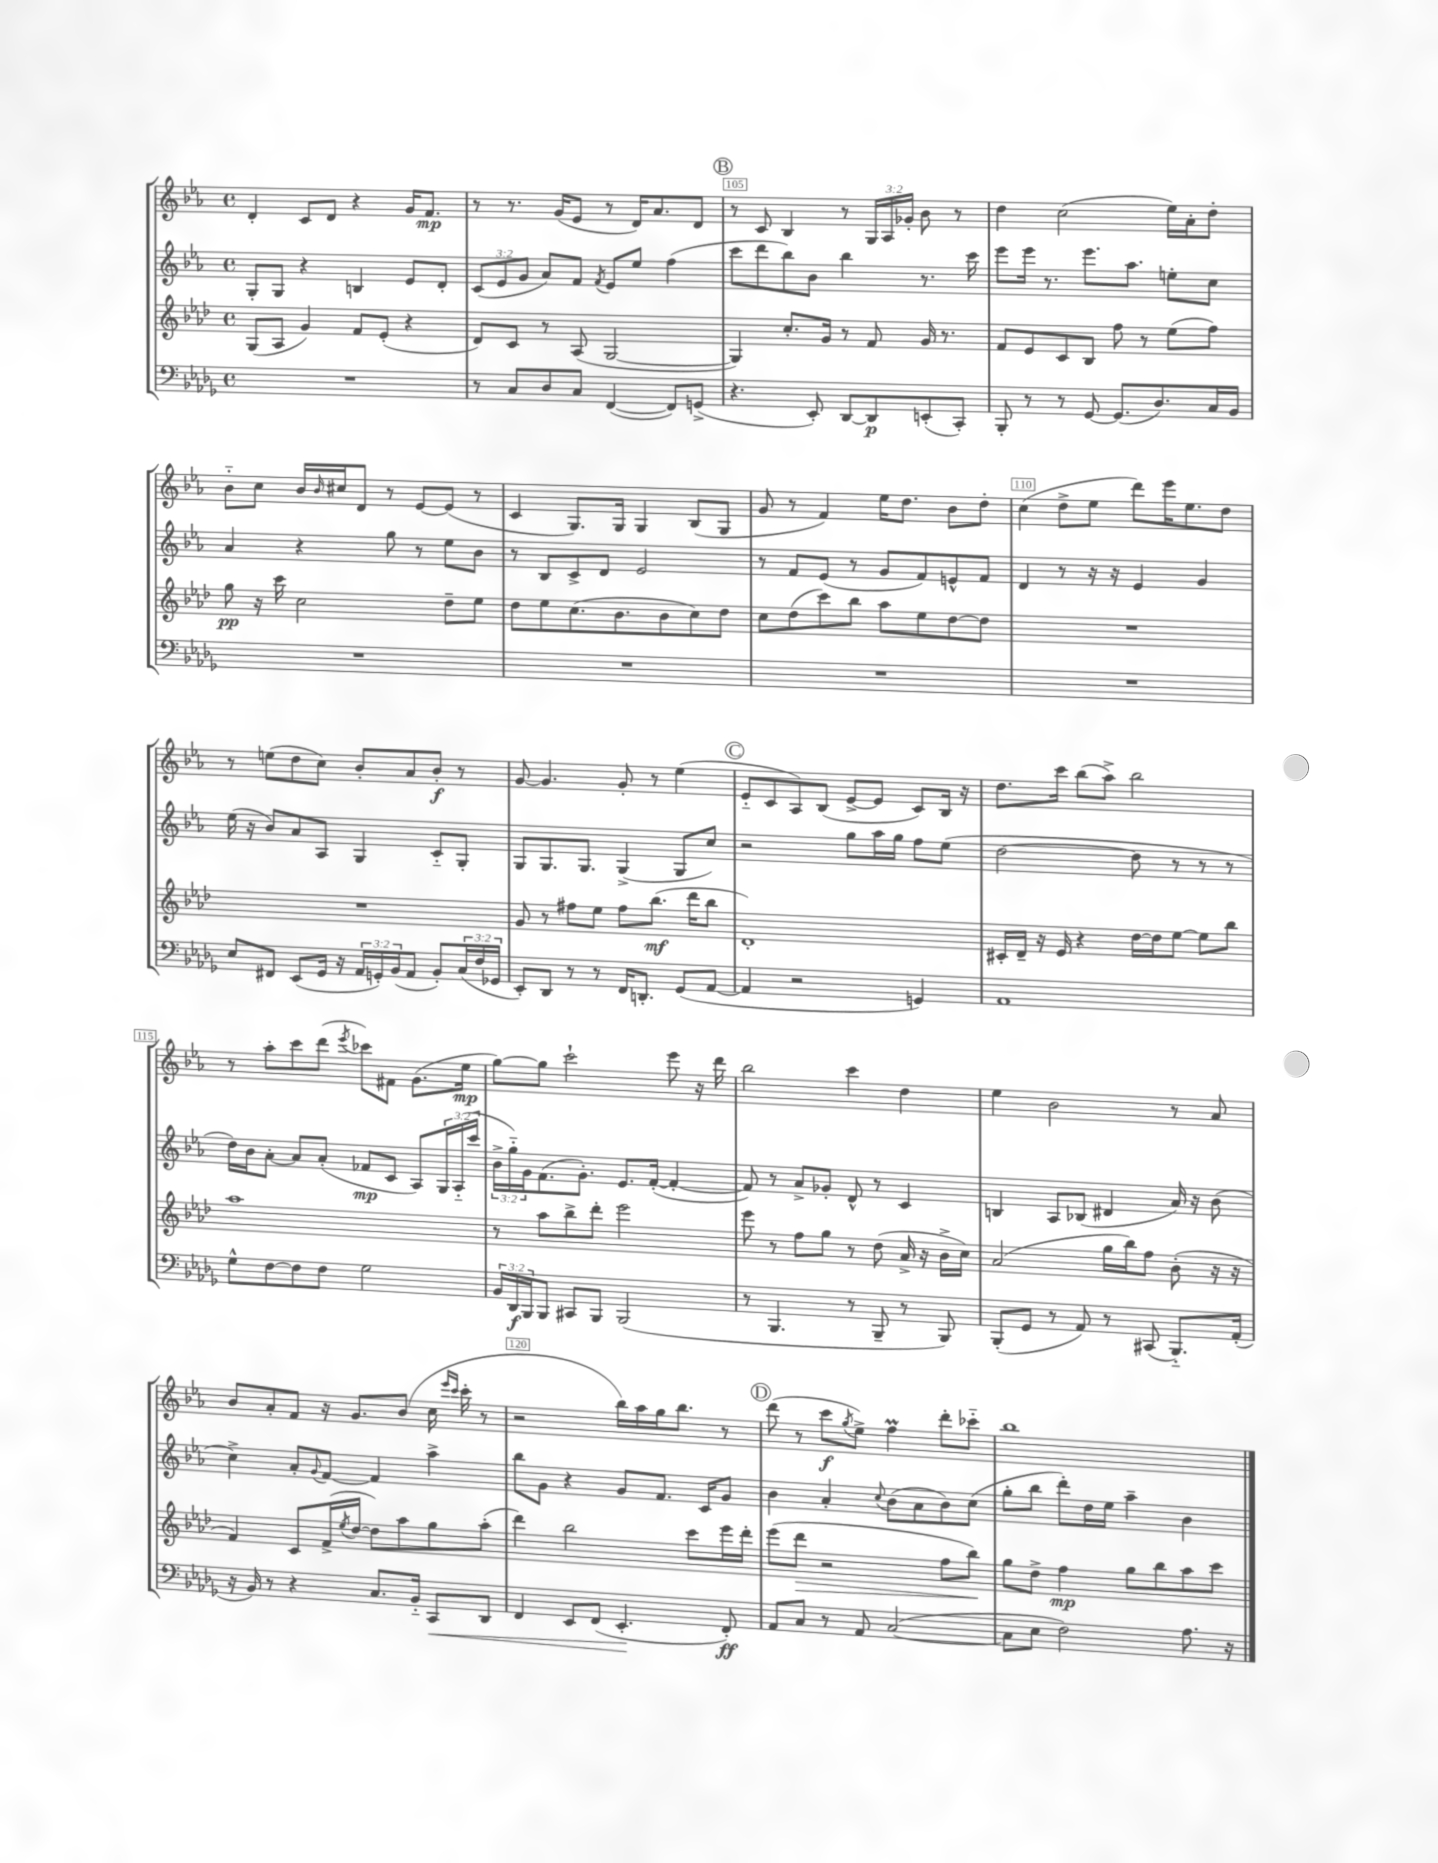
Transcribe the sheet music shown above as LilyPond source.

<<
\new StaffGroup <<
\new Staff = "s0" {
    \clef treble \key ees \major \defaultTimeSignature \time 4/4 \override Staff.TupletNumber.text = #tuplet-number::calc-fraction-text
    d'4-. c'8 d'8 r4 g'16 f'8.\mp |
    r8 r8. g'16( ees'8 r8 d'16) aes'8. d'8 |
    \mark \markup { \circle "B" } r8 c'8 bes4 r8 \tuplet 3/2 { g16 aes16 ges'16-. } bes'8 r8 |
    d''4 c''2( ees''16) aes'16-. d''8-. |
    bes'8-_ c''8 bes'16 \grace { bes'16 } cis''16 d'8 r8 ees'8~ ees'8( r8 |
    c'4 g8.) g16 g4 bes8( g8 |
    g'8 r8 f'4) ees''16 d''8. bes'8 d''8-. |
    c''4( d''8-> ees''8 d'''8) ees'''16 ees''8. d''8 |
    r8 e''8( d''8 c''8) bes'8-. aes'8 bes'8-.\f r8 |
    g'8~ g'4. g'8-. r8 ees''4( |
    \mark \markup { \circle "C" } ees'8-_ c'8 aes8) bes8( ees'8~-> ees'8 c'8) bes16 r16 |
    d''8. c'''16 bes''8( aes''8->) bes''2 |
    r8 aes''8-. c'''8 d'''8( \acciaccatura { ees'''8 } ces'''8) fis'8 g'8.( ees''16\mp |
    g''8~) g''8 c'''2-! ees'''8 r16 d'''16 |
    bes''2 c'''4 d''4 |
    ees''4 bes'2 r8 aes'8 |
    bes'8 aes'8-. f'8 r16 g'8. bes'8( c''16 \grace { ees'''16 c'''16 } c'''16-. r8 |
    r2 bes''16) aes''16 g''16 bes''8. r8 |
    \mark \markup { \circle "D" } d'''8( r8 c'''8\f \acciaccatura { g''8 } ees''8->) f''4\prall d'''8-. ces'''8-_ |
    bes''1 \bar "|." |
}
\new Staff = "s1" {
    \clef treble \key ees \major \defaultTimeSignature \time 4/4 \override Staff.TupletNumber.text = #tuplet-number::calc-fraction-text
    g8-. g8 r4 b4 ees'8 d'8-. |
    \tuplet 3/2 { c'8( ees'8 g'8 } aes'8) f'8 \acciaccatura { f'8 } ees'8 ees''8 f''4( |
    \mark \markup { \circle "B" } c'''8 d'''8 bes''8) bes'8 bes''4 r8. c'''16 |
    ees'''8 ees'''16 r8. ees'''8. aes''8. e''8-. c''8 |
    aes'4 r4 g''8 r8 ees''8 bes'8 |
    r8 bes8 c'8-> d'8 ees'2 |
    r8 f'8 ees'8( r8 g'8 f'8) e'8-^ f'8 |
    d'4 r8 r16 r16 ees'4 g'4 |
    ees''16( r16 bes'8) aes'8 aes8 g4 c'8-_ g8-. |
    g8 g8. g8. g4->( g8 c''8) |
    \mark \markup { \circle "C" } r2 g''8 aes''16 g''16 f''8 ees''8( |
    d''2~ d''8 r8 r8 r8 |
    d''16) bes'16 aes'8~-. aes'8 aes'8-.( fes'8\mp c'8 aes8) \tuplet 3/2 { g16 aes16-_( c'''16 } |
    \tuplet 3/2 { bes'16-> g''16-_) g'16 } f'8.( g'8.-.) ees'8. f'16~-.( f'4~-. |
    f'8) r8 aes'8-> ges'8-. d'8-^ r8 c'4 |
    b4 aes8 bes8( dis'4 aes'16) r16 bes'8( |
    c''4->) aes'8-. \appoggiatura { g'8 } f'8~ f'4 aes''4-> |
    bes''8 g'8 r4 g'8 f'8. c'16 g'8 |
    \mark \markup { \circle "D" } bes'4 aes'4-. \appoggiatura { c''8 } bes'8( aes'8 bes'8) c''8( |
    g''8-. bes''8 d'''8-.) d''16 ees''16 aes''4-- bes'4 \bar "|." |
}
\new Staff = "s2" {
    \clef treble \key aes \major \defaultTimeSignature \time 4/4
    g8( aes8 g'4) f'8 ees'8-.( r4 |
    des'8) c'8 r8 aes8( g2~ |
    \mark \markup { \circle "B" } g4) c''8.-. g'16 r8 f'8 g'16 r8. |
    f'8 ees'8 c'8 bes8 f''8 r8 ees''8( f''8) |
    g''8\pp r16 c'''16 c''2 des''8-- ees''8 |
    des''8 ees''8 c''8.( bes'8. bes'8 c''8) des''8 |
    c''8 des''8( c'''8) bes''8 aes''8 ees''8 des''8~ des''8 |
    R1 |
    R1 |
    g'8 r8 fis''8 ees''8 fis''8 bes''8.\mf( des'''16 bes''8 |
    \mark \markup { \circle "C" } des'1-.) |
    cis'16-. des'16-- r16 ees'16 r4 des''16~ des''16 ees''8~ ees''8 bes''8 |
    aes''1 |
    r8 aes''8 bes''8-> des'''8-. ees'''2 |
    ees'''8 r8 f''8 g''8 r8 des''8( aes'16-> r16 bes'16-> c''16) |
    aes'2( g''16 bes''16) f''8 bes'8-.( r16 r16 |
    f'4) c'8 f'16->( \acciaccatura { ees''8 } des''16~ des''8) aes''8 g''8 aes''8-.( |
    des'''4) bes''2 c'''8 ees'''16 des'''16-. |
    \mark \markup { \circle "D" } ees'''8( des'''8\> r2 f''8 bes''8\!) |
    g''8 des''8-> f''4\mp g''8 bes''8 aes''8 c'''8 \bar "|." |
}
\new Staff = "s3" {
    \clef bass \key des \major \defaultTimeSignature \time 4/4 \override Staff.TupletNumber.text = #tuplet-number::calc-fraction-text
    R1 |
    r8 c8 des8 c8 f,4~( f,8) g,8->( |
    \mark \markup { \circle "B" } r4. ees,8-.) des,8~ des,8\p e,8-.( c,8-.) |
    bes,,8-. r8 r8 ges,8~ ges,8.( des8.) c16 bes,16 |
    R1 |
    R1 |
    R1 |
    R1 |
    ees8 fis,8 ees,8( ges,16 r16 \tuplet 3/2 { aes,16 g,16-.) bes,16( } aes,8 bes,8-.) \tuplet 3/2 { c16( f16 ges,16 } |
    ees,8-.) des,8 r8 r8 f,16 d,8.-. ges,8( aes,8~ |
    \mark \markup { \circle "C" } aes,4 r2 g,4) |
    aes,1 |
    ges8-^ f8~ f8 f8 ges2 |
    \tuplet 3/2 { bes,16 des,16\f bes,,16 } bes,,8 cis,8 bes,,8 bes,,2( |
    r8 bes,,4. r8 bes,,8-- r8 bes,,8) |
    bes,,8-.( ges,8 r8 aes,8) r8 cis,8( bes,,8.-_) aes,16-.( |
    r16 bes,16) r8 r4 c8. bes,16-_ c,8\< des,8 |
    f,4 ees,8 f,8( ees,4.-.\! f,8-.\ff) |
    \mark \markup { \circle "D" } aes,8 c8 r8 aes,8 c2~( |
    c8 ees8 f2) aes8. r16 \bar "|." |
}
>>
>>
\layout { \context { \Score currentBarNumber = #103 \override BarNumber.break-visibility = ##(#f #t #t) barNumberVisibility = #(every-nth-bar-number-visible 5) \override BarNumber.stencil = #(make-stencil-boxer 0.1 0.3 ly:text-interface::print) } }
